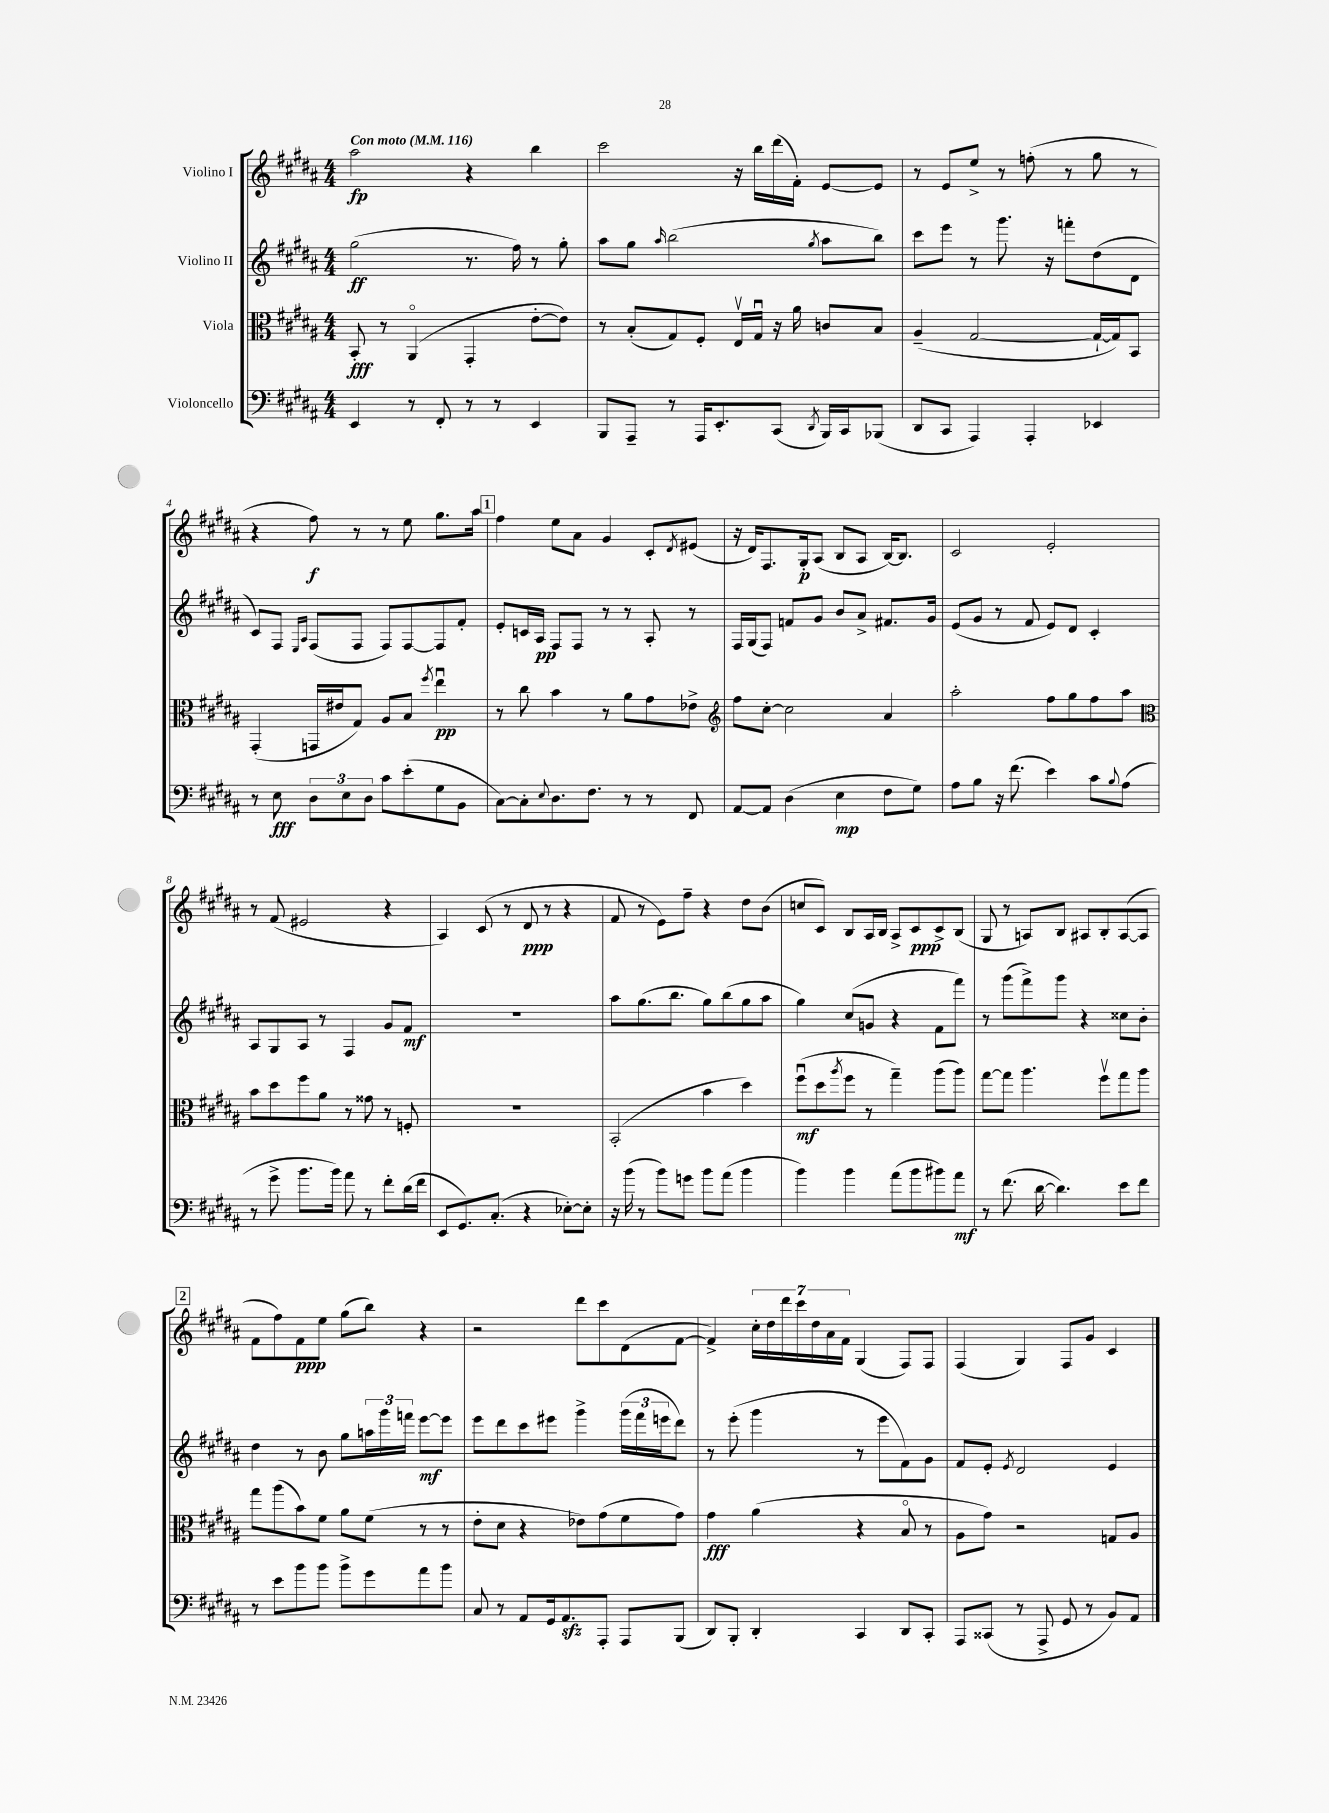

**kern	**dynam	**kern	**dynam	**kern	**dynam	**kern	**dynam
*part4	*part4	*part3	*part3	*part2	*part2	*part1	*part1
*staff4	*staff4	*staff3	*staff3	*staff2	*staff2	*staff1	*staff1
*I"Violoncello	*	*I"Viola	*	*I"Violino II	*	*I"Violino I	*
*clefF4	*	*clefC3	*	*clefG2	*	*clefG2	*
*k[f#c#g#d#a#]	*	*k[f#c#g#d#a#]	*	*k[f#c#g#d#a#]	*	*k[f#c#g#d#a#]	*
*M4/4	*	*M4/4	*	*M4/4	*	*M4/4	*
*MM116	*	*MM116	*	*MM116	*	*MM116	*
=1	=1	=1	=1	=1	=1	=1	=1
!	!	!	!	!	!	!LO:TX:a:B:t=Con moto	!
4EE/	.	8BB'/	fff	(2gg#\	ff	2aa#\	fp
.	.	8r	.	.	.	.	.
8r	.	(4AA#/	.	.	.	.	.
8FF#'/	.	.	.	.	.	.	.
8r	.	4GG#'/	.	8.r	.	4r	.
8r	.	.	.	.	.	.	.
.	.	.	.	16ff#\)	.	.	.
4EE/	.	[8e'\L	.	8r	.	4bb\	.
.	.	8e\J])	.	8gg#'\	.	.	.
=2	=2	=2	=2	=2	=2	=2	=2
8BBB/L	.	8r	.	8aa#\L	.	2ccc#\	.
8AAA#~/J	.	(8B'/L	.	8gg#\J	.	.	.
.	.	.	.	16qqaa#/	.	.	.
8r	.	8G#/)	.	(2bb\	.	.	.
16AAA#/KL	.	8F#'/J	.	.	.	.	.
8.EE'/	.	.	.	.	.	.	.
.	.	16Ev/LL	.	.	.	16r	.
.	.	16G#u/JJ	.	.	.	16bb\LL	.
(8CC#/J	.	16r	.	.	.	(16ddd#\	.
.	.	16a#\	.	.	.	16f#'\JJ)	.
8qDD#/	.	.	.	8qgg#/	.	.	.
16BBB/LL)	.	8cn/L	.	8aa#\L	.	[8e/L	.
16CC#/J	.	.	.	.	.	.	.
(8BBB-X/J	.	8B/J	.	8bb\J)	.	8e/J]	.
=3	=3	=3	=3	=3	=3	=3	=3
8DD#/L	.	(4A#~/	.	8ccc#\L	.	8r	.
8CC#/J	.	.	.	8eee\J	.	8e/L	.
4AAA#/)	.	[2G#/	.	8r	.	8ee^/J	.
.	.	.	.	8.ggg#\	.	8r	.
4AAA#'/	.	.	.	.	.	(8ffn'\	.
.	.	.	.	16r	.	.	.
.	.	.	.	8fffn'\L	.	8r	.
4EE-X/	.	16G#`/LL_	.	(8dd#\	.	8gg#\	.
.	.	16G#/J])	.	.	.	.	.
.	.	8BB/J	.	8d#\J	.	8r	.
!!LO:LB:g=z
=4	=4	=4	=4	=4	=4	=4	=4
8r	.	(4GG#'/	.	8c#/L)	.	4r	.
8E\	fff	.	.	8F#/J	.	.	.
.	.	.	.	16qqE/LL	.	.	.
.	.	.	.	16qqA#/JJ	.	.	.
12D#\L	.	16GGn/LL	.	(8F#/L	.	8ff#\)	f
.	.	16e#X/J	.	.	.	.	.
12E\	.	.	.	.	.	.	.
.	.	8G#/J)	.	8F#/J	.	8r	.
12D#\J	.	.	.	.	.	.	.
8c#\L	.	8A#/L	.	8F#/L)	.	8r	.
(8e'\	.	8B/J	.	[8F#/	.	8ee\	.
.	.	8qff#/	.	.	.	.	.
8G#\	.	4eeu\	pp	8F#/]	.	8.gg#\L	.
8BB\J	.	.	.	8f#'/J	.	.	.
.	.	.	.	.	.	16aa#\Jk	.
!!LO:REH:place=s1:t=1
=5	=5	=5	=5	=5	=5	=5	=5
[8C#\L)	.	8r	.	8e'/L	.	4ff#\	.
8C#'\]	.	8cc#\	.	16cn/L	.	.	.
.	.	.	.	16A#/JJ	pp	.	.
8qqE/	.	.	.	.	.	.	.
8.D#\	.	4b\	.	8F#/L	.	8ee\L	.
.	.	.	.	8F#/J	.	8a#\J	.
8.F#\J	.	.	.	.	.	.	.
.	.	8r	.	8r	.	4g#/	.
8r	.	8a#\L	.	8r	.	.	.
8r	.	8g#\	.	8A#'/	.	8c#'/L	.
.	.	.	.	.	.	8qd#/	.
8FF#/	.	8e-X^\J	.	8r	.	(8e#X/J	.
=6	=6	=6	=6	=6	=6	=6	=6
*	*	*clefG2	*	*	*	*	*
[8AA#/L	.	8ff#\L	.	16F#/LL	.	16r	.
.	.	.	.	(16G#/J	.	16d#/KL)	.
8AA#/J]	.	[8cc#'\J	.	8F#/J)	.	8.F#/	.
(4D#\	.	2cc#\]	.	8fn/L	.	.	.
.	.	.	.	.	.	16G#'/k	p
.	.	.	.	8g#/J	.	(8A#/J	.
4E\	mp	.	.	8b/L	.	8B/L	.
.	.	.	.	8a#^/J	.	8A#/J	.
8F#\L	.	4a#/	.	8.f#X/L	.	[16B/KL)	.
.	.	.	.	.	.	8.B/J]	.
8G#\J)	.	.	.	.	.	.	.
.	.	.	.	16g#/Jk	.	.	.
=7	=7	=7	=7	=7	=7	=7	=7
8A#\L	.	2aa#'\	.	(8e/L	.	2c#/	.
8B\J	.	.	.	8g#/J	.	.	.
16r	.	.	.	8r	.	.	.
(8.f#\	.	.	.	.	.	.	.
.	.	.	.	8f#/	.	.	.
4e\)	.	8ff#\L	.	8e/L)	.	2e'/	.
.	.	8gg#\	.	8d#/J	.	.	.
8c#\L	.	8ff#\	.	4c#'/	.	.	.
8qqB/	.	.	.	.	.	.	.
(8A#\J	.	8aa#\J	.	.	.	.	.
!!LO:LB:g=z
=8	=8	=8	=8	=8	=8	=8	=8
*	*	*clefC3	*	*	*	*	*
8r	.	8b\L	.	8A#/L	.	8r	.
8g#^\	.	8dd#\	.	8G#/	.	(8f#/	.
8.b\L	.	8ff#\	.	8A#/J	.	2e#X/	.
.	.	8a#\J	.	8r	.	.	.
16b\Jk)	.	.	.	.	.	.	.
8a#\	.	8r	.	4F#/	.	.	.
8r	.	8g##X\	.	.	.	.	.
8f#'\L	.	8r	.	8g#/L	.	4r	.
(16d#\L	.	8Fn'/	.	8f#/J	mf	.	.
16f#\JJ	.	.	.	.	.	.	.
=9	=9	=9	=9	=9	=9	=9	=9
8EE/L	.	1r	.	1r	.	4A#/)	.
8.GG#/)	.	.	.	.	.	.	.
.	.	.	.	.	.	(8c#/	.
(8.C#'/J	.	.	.	.	.	.	.
.	.	.	.	.	.	8r	.
4r	.	.	.	.	.	8d#/	ppp
.	.	.	.	.	.	8r	.
[8E-X'\L)	.	.	.	.	.	4r	.
8E-'\J]	.	.	.	.	.	.	.
=10	=10	=10	=10	=10	=10	=10	=10
16r	.	(2BB'/	.	8aa#\L	.	8f#/	.
(16b\	.	.	.	.	.	.	.
8r	.	.	.	(8.gg#\	.	8r	.
8b\L)	.	.	.	.	.	8e\L)	.
.	.	.	.	8.bb\J	.	.	.
8gn\J	.	.	.	.	.	8ff#~\J	.
8b\L	.	4b\	.	8gg#\L)	.	4r	.
(8a#\J	.	.	.	(8bb\	.	.	.
4b\	.	4dd#\)	.	8gg#\	.	8dd#\L	.
.	.	.	.	8aa#\J	.	(8b\J	.
=11	=11	=11	=11	=11	=11	=11	=11
4b\)	.	(8ff#u\L	mf	4gg#\)	.	8ccn/L	.
.	.	8dd#\	.	.	.	8c#/J)	.
.	.	8qaa#/	.	.	.	.	.
4b\	.	8ff#\J	.	(8cc#/L	.	8B/L	.
.	.	8r	.	8gn/J	.	16A#/L	.
.	.	.	.	.	.	16B/JJ	.
(8a#\L	.	4gg#~\)	.	4r	.	8A#^/L	.
8b\	.	.	.	.	.	8c#/	ppp
8b#X\)	.	(8aa#\L	.	8f#\L	.	8c#^/	.
8a#\J	mf	8aa#\J)	.	8fff#\J)	.	(8B/J	.
=12	=12	=12	=12	=12	=12	=12	=12
8r	.	[8gg#\L	.	8r	.	8G#/	.
(8.f#\	.	8gg#\J]	.	(8ggg#\L	.	8r	.
.	.	4.aa#\	.	8fff#^\)	.	8An/L)	.
[16d#\	.	.	.	.	.	.	.
4.d#\])	.	.	.	8ggg#\J	.	8B/J	.
.	.	.	.	4r	.	8A#X/L	.
.	.	8ff#v\L	.	.	.	8B'/	.
8e\L	.	8gg#\	.	8cc##X\L	.	([8A#/	.
8f#\J	.	8aa#\J	.	8b'\J	.	8A#/J]	.
!!LO:LB:g=z
!!LO:REH:place=s1:t=2
=13	=13	=13	=13	=13	=13	=13	=13
8r	.	8gg#\L	.	4dd#\	.	8f#\L	.
8e\L	.	(8aa#\	.	.	.	8ff#\)	.
8b\	.	8b\)	.	8r	.	8f#\	ppp
8b\J	.	8f#\J	.	8b\	.	8ee\J	.
8b^\L	.	8a#\L	.	8gg#\L	.	(8gg#\L	.
8g#\	.	(8f#\J	.	24aan\L	.	8bb\J)	.
.	.	.	.	24ggg#\	.	.	.
.	.	.	.	24fffn\JJ	.	.	.
8a#\	.	8r	.	[8eee\L	mf	4r	.
8b\J	.	8r	.	8eee\J]	.	.	.
=14	=14	=14	=14	=14	=14	=14	=14
8C#/	.	8e'\L	.	8eee\L	.	2r	.
8r	.	8d#\J	.	8ddd#\	.	.	.
8AA#/L	.	4r	.	8ccc#\	.	.	.
16GG#/k	.	.	.	8eee#X\J	.	.	.
8.AA#zz/	.	.	.	.	.	.	.
.	.	8e-X\L)	.	4ggg#^\	.	8ddd#\L	.
8AAA#'/J	.	(8g#\	.	.	.	8ccc#\	.
8AAA#/L	.	8f#\	.	(24ggg#\LL	.	(8d#\	.
.	.	.	.	24fff#\	.	.	.
.	.	.	.	24eeen\J	.	.	.
(8BBB/J	.	8g#\J)	.	8ddd#\J)	.	[8f#\J	.
=15	=15	=15	=15	=15	=15	=15	=15
8DD#/L)	.	4g#\	fff	8r	.	4f#^/])	.
8BBB'/J	.	.	.	(8eee'\	.	.	.
4DD#'/	.	(4a#\	.	4ggg#\	.	28cc#'\LL	.
.	.	.	.	.	.	28dd#\	.
.	.	.	.	.	.	28ddd#\	.
.	.	.	.	.	.	28ccc#\	.
.	.	.	.	.	.	28dd#\	.
.	.	.	.	.	.	28a#\	.
.	.	.	.	.	.	28f#\JJ	.
4CC#/	.	4r	.	8r	.	(4G#/	.
.	.	.	.	8eee\L	.	.	.
8DD#/L	.	8B/	.	8f#\)	.	8F#/L)	.
8CC#'/J	.	8r	.	8g#\J	.	8F#/J	.
=16	=16	=16	=16	=16	=16	=16	=16
8AAA#/L	.	8A#\L	.	8f#/L	.	(4F#/	.
(8CC##X/J	.	8g#\J)	.	8e'/J	.	.	.
.	.	.	.	8qe/	.	.	.
8r	.	2r	.	2d#/	.	4G#/)	.
8AAA#^/	.	.	.	.	.	.	.
8GG#/	.	.	.	.	.	8F#/L	.
8r	.	.	.	.	.	8g#/J	.
8BB/L)	.	8Gn/L	.	4e/	.	4c#/	.
8AA#/J	.	8A#/J	.	.	.	.	.
==	==	==	==	==	==	==	==
*-	*-	*-	*-	*-	*-	*-	*-
